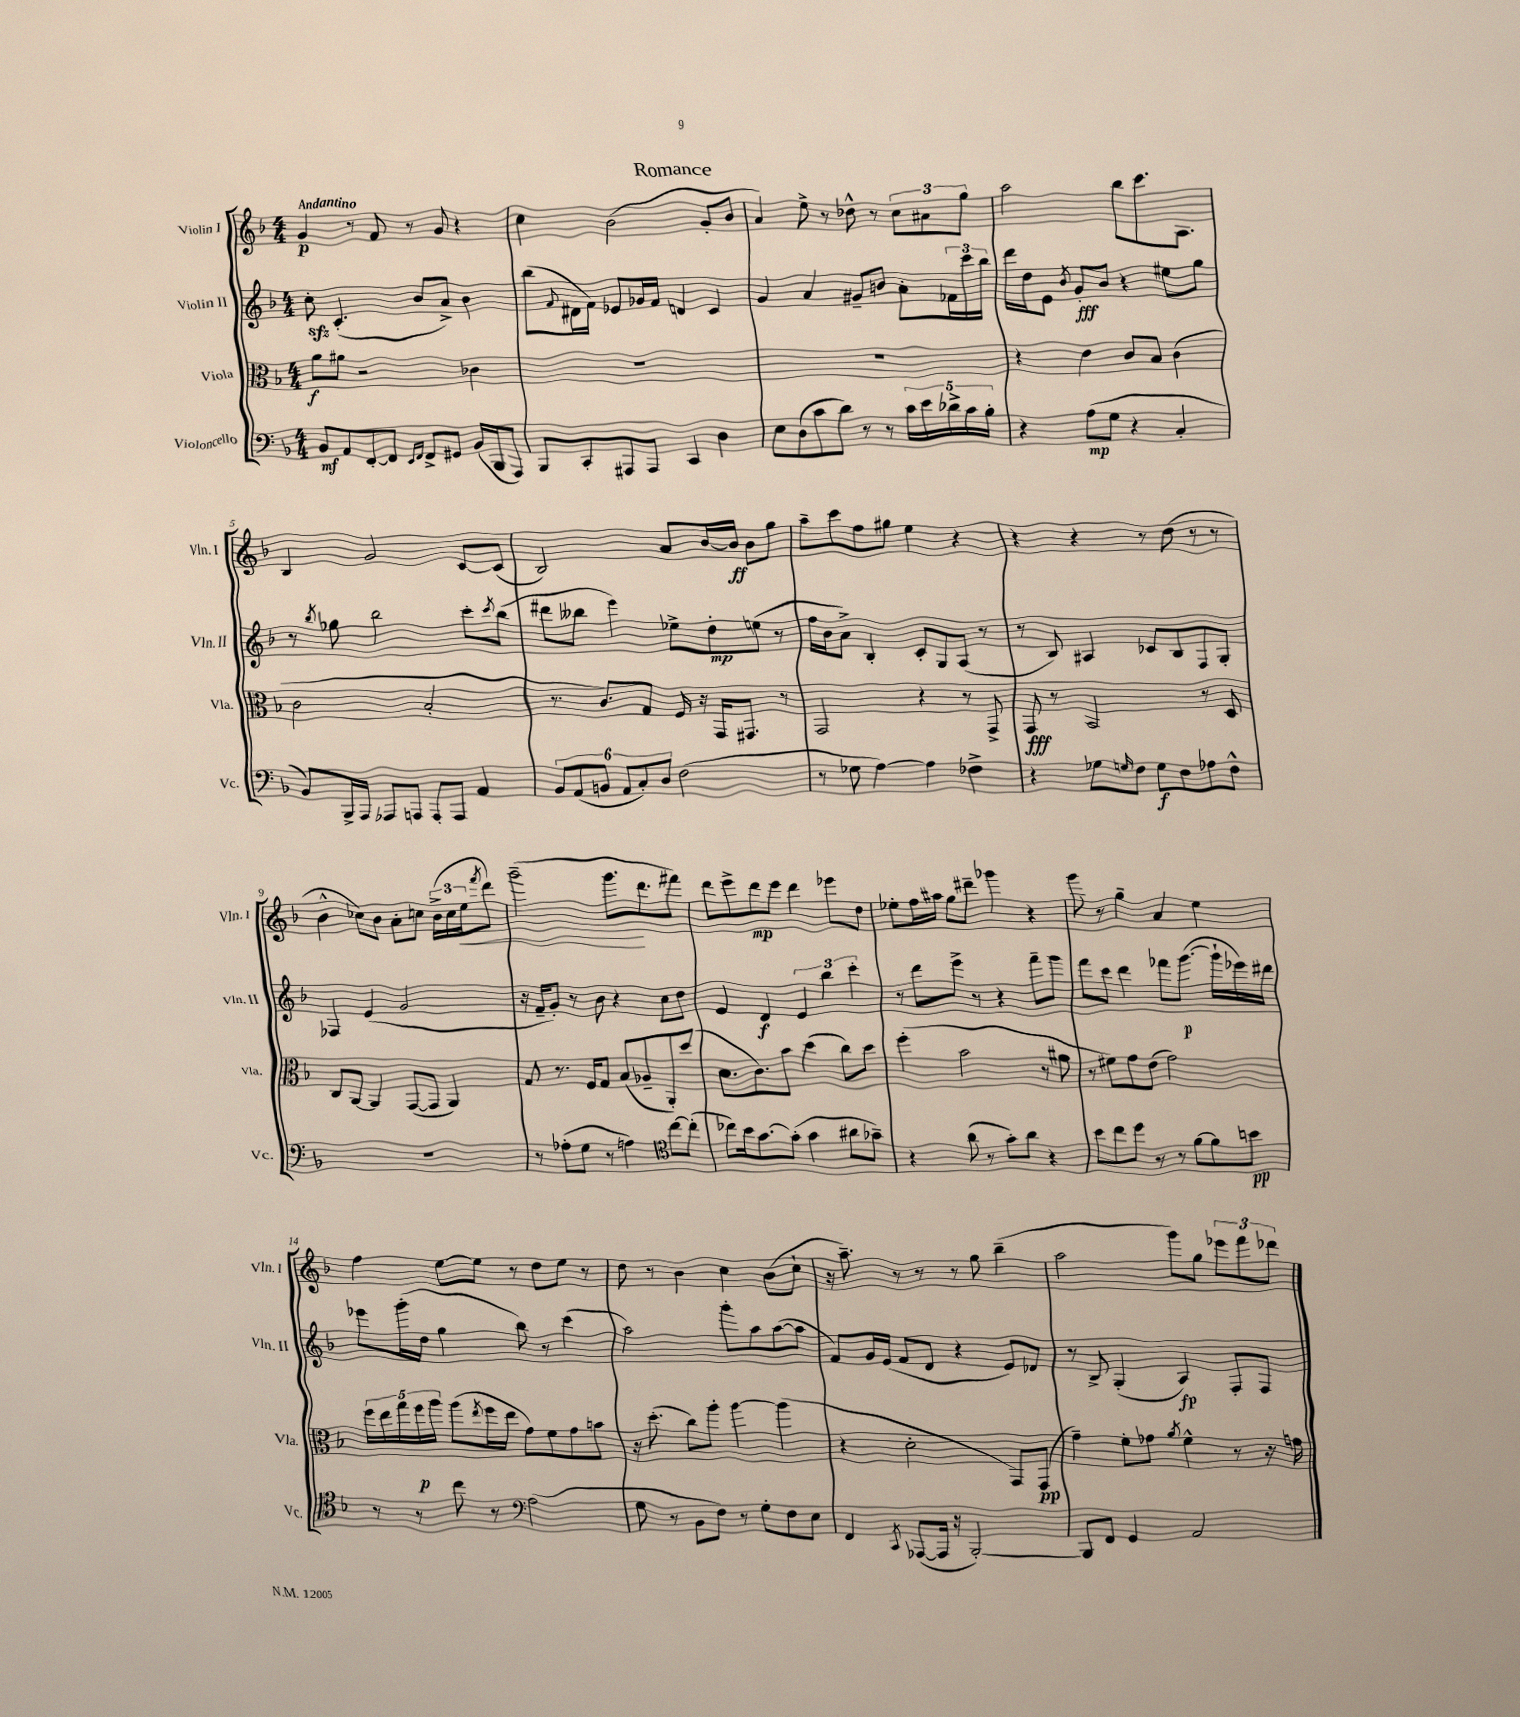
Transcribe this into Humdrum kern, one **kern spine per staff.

**kern	**kern	**kern	**kern
*staff4	*staff3	*staff2	*staff1
*clefF4	*clefC3	*clefG2	*clefG2
*k[b-]	*k[b-]	*k[b-]	*k[b-]
*M4/4	*M4/4	*M4/4	*M4/4
8BB-	8a	8cc'	4g
8AA	8a#	(4.c'	.
[8FF'	2r	.	8r
8FF]	.	.	8f
16qqEE	.	.	.
16qqFF	.	.	.
8FF^	.	8b-	8r
8GG#	.	8a^)	8g
(16BB-	4c-	4b-	4r
16BBB-	.	.	.
8AAA)	.	.	.
=	=	=	=
8BBB-	1r	(8bb-	4cc
.	.	8qqf	.
8CC'	.	16d#	.
.	.	16f)	.
8AAA#	.	8e-	(2b-
8AAA#	.	16g-	.
.	.	16f	.
4CC	.	4d	.
4D	.	4c	8g'
.	.	.	8b-
=	=	=	=
8E	1r	4g	4a)
(8D	.	.	.
8c	.	4a	8ee^
8d)	.	.	8r
8r	.	8g#~	8dd-^^
8r	.	8b	8r
20c	.	8a'	12cc
20e	.	.	.
.	.	.	12a#
20d-^	.	.	.
.	.	24f-	.
20c	.	.	.
.	.	24ccc	12gg
20B-'	.	.	.
.	.	24bb-	.
=	=	=	=
4r	4r	16ddd	2aa
.	.	16dd	.
.	.	8e	.
.	.	8qb-	.
(8A	4e	8g'	.
8G	.	8b-	.
4r	8c	4r	8bb-
.	8B-	.	8.ccc
4C'	(4c	8ee#	.
.	.	.	8.A
.	.	8gg	.
=	=	=	=
8BB-)	2c	8r	4B-
.	.	8qbb-	.
16BBB-^	.	8gg-	.
16AAA	.	.	.
8AAA-	.	2bb-	2g
8AAA	.	.	.
8AAA'	2B-'	.	.
8AAA	.	.	.
4AA	.	8ccc'	[8c
.	.	8qccc	.
.	.	(8bb-	(8c]
=	=	=	=
12BB-	8.r	8ddd#	2B-)
(12AA	.	.	.
.	.	8bb--	.
12BB	.	.	.
.	8.c)	.	.
12AA	.	4eee)	.
12C')	.	.	.
.	8G	.	.
12D	.	.	.
(2F	16F	8ee-^	8a
.	16r	.	.
.	16GG	8dd'	[16b-
.	8.GG#	.	16b-]
.	.	(8ee	8b-
.	8r	8r	8gg
=	=	=	=
8r	2GG	16ff	8aa~
.	.	16b-	.
8G-	.	8a^)	8ccc
[4A)	.	4B-'	8ff
.	.	.	8gg#
4A]	4r	8c'	4ee
.	.	8G	.
4F-^	8r	(8A	4r
.	8GG^	8r	.
=	=	=	=
4r	8GG	8r	4r
.	8r	8B-)	.
8G-	2BB-	4A#	4r
16qqG	.	.	.
8F	.	.	.
8G	.	8c-	8r
8F	.	8B-	(8dd
8A-	8r	8F	8r
8F^^	8D	8G'	8r
=	=	=	=
1r	8C	4F-	4b-^^
.	[8AA	.	.
.	4AA]	(4e	8cc-)
.	.	.	8b-
.	([8GG	2g	8a'
.	8GG]	.	8cc
.	4AA)	.	(24b-^
.	.	.	24cc
.	.	.	24ee
.	.	.	8qfff
.	.	.	8ddd)
=	=	=	=
8r	8G	16r	(2ggg~
.	.	16f~	.
(8A-'	8.r	8g')	.
8G	.	8r	.
.	16F	.	.
8r	8G	8b-	.
4A)	(8B-	4r	8.ggg
.	8A-~	.	.
.	.	.	8.ddd
*clefC4	*	*	*
[8cc	8AA')	8cc	.
(8cc']	(8dd	8dd	8fff#)
=	=	=	=
8cc-)	8.d	4e	8ddd
16b-	.	.	8eee^
[8.g	8.c)	.	.
.	.	4d	8ddd
(8g']	8b-	.	8eee
4g	(4dd	6e	4ddd
.	.	6bb-	.
8a#	8cc)	.	8eee-
.	.	6ccc'	.
8g-~)	8dd	.	8dd
=	=	=	=
4r	(4ff'	8r	8ee-'
.	.	8ddd	16ff
.	.	.	16aa#
(8a	2b-	8eee^	8gg
8r	.	8r	8ddd#~
8g')	.	4r	4ggg-
8a	.	.	.
4r	8r	8fff~	4r
.	8a#	8ggg	.
=	=	=	=
8b-	8r	8fff	8ggg
8cc	8f#)	8ccc	8r
8dd	8g	4ddd	4gg~
8r	(8e	.	.
8r	2g)	8fff-	4a
[8f	.	([8.ggg	.
8f]	.	.	4ee
.	.	16ggg`]	.
8b	.	16eee-)	.
.	.	16ddd#	.
=	=	=	=
8r	20ff	8eee-	4ff
.	20ee	.	.
.	20gg	.	.
8r	.	(16ggg'	.
.	20ff	.	.
.	.	16dd	.
.	20aa	.	.
8cc	(8aa	4gg	[8ee
.	8qee	.	.
8r	16ff	.	8ee]
.	16ee	.	.
*clefF4	*	*	*
(2A	8g)	8bb-)	8r
.	8f	8r	8dd
.	8g	(4ccc	8ee
.	8b	.	8r
=	=	=	=
8G	16r	2aa)	8dd
.	(8.dd'	.	.
8r	.	.	8r
8BB-	8cc)	.	4b-
8F)	8aa'	.	.
8r	[4aa	8ggg'	4cc
8G'	.	8aa	.
8F	(4aa]	([8aa	(8b-
8E	.	8aa]	8cc`
=	=	=	=
4FF	4r	8f)	16r
.	.	.	8.aa~)
.	.	16g	.
.	.	(16e	.
8qCC	.	.	.
([8AAA-	2d'	8f	8r
16AAA-]	.	8d	8r
16r	.	.	.
[2BBB-')	.	4r	8r
.	.	.	8gg
.	8GG)	8e)	(4bb-~
.	(8GG	8d-	.
=	=	=	=
8BBB-]	4g~)	8r	2aa
8FF	.	8B-^	.
4GG	8f'	(4G'	.
.	8g-	.	.
.	8qa	.	.
2AA	4f^^	4A)	8ggg)
.	.	.	8gg
.	8r	8F'	12eee-
.	.	.	12fff
.	16r	8F	.
.	.	.	12ddd-
.	16g	.	.
==	==	==	==
*-	*-	*-	*-
